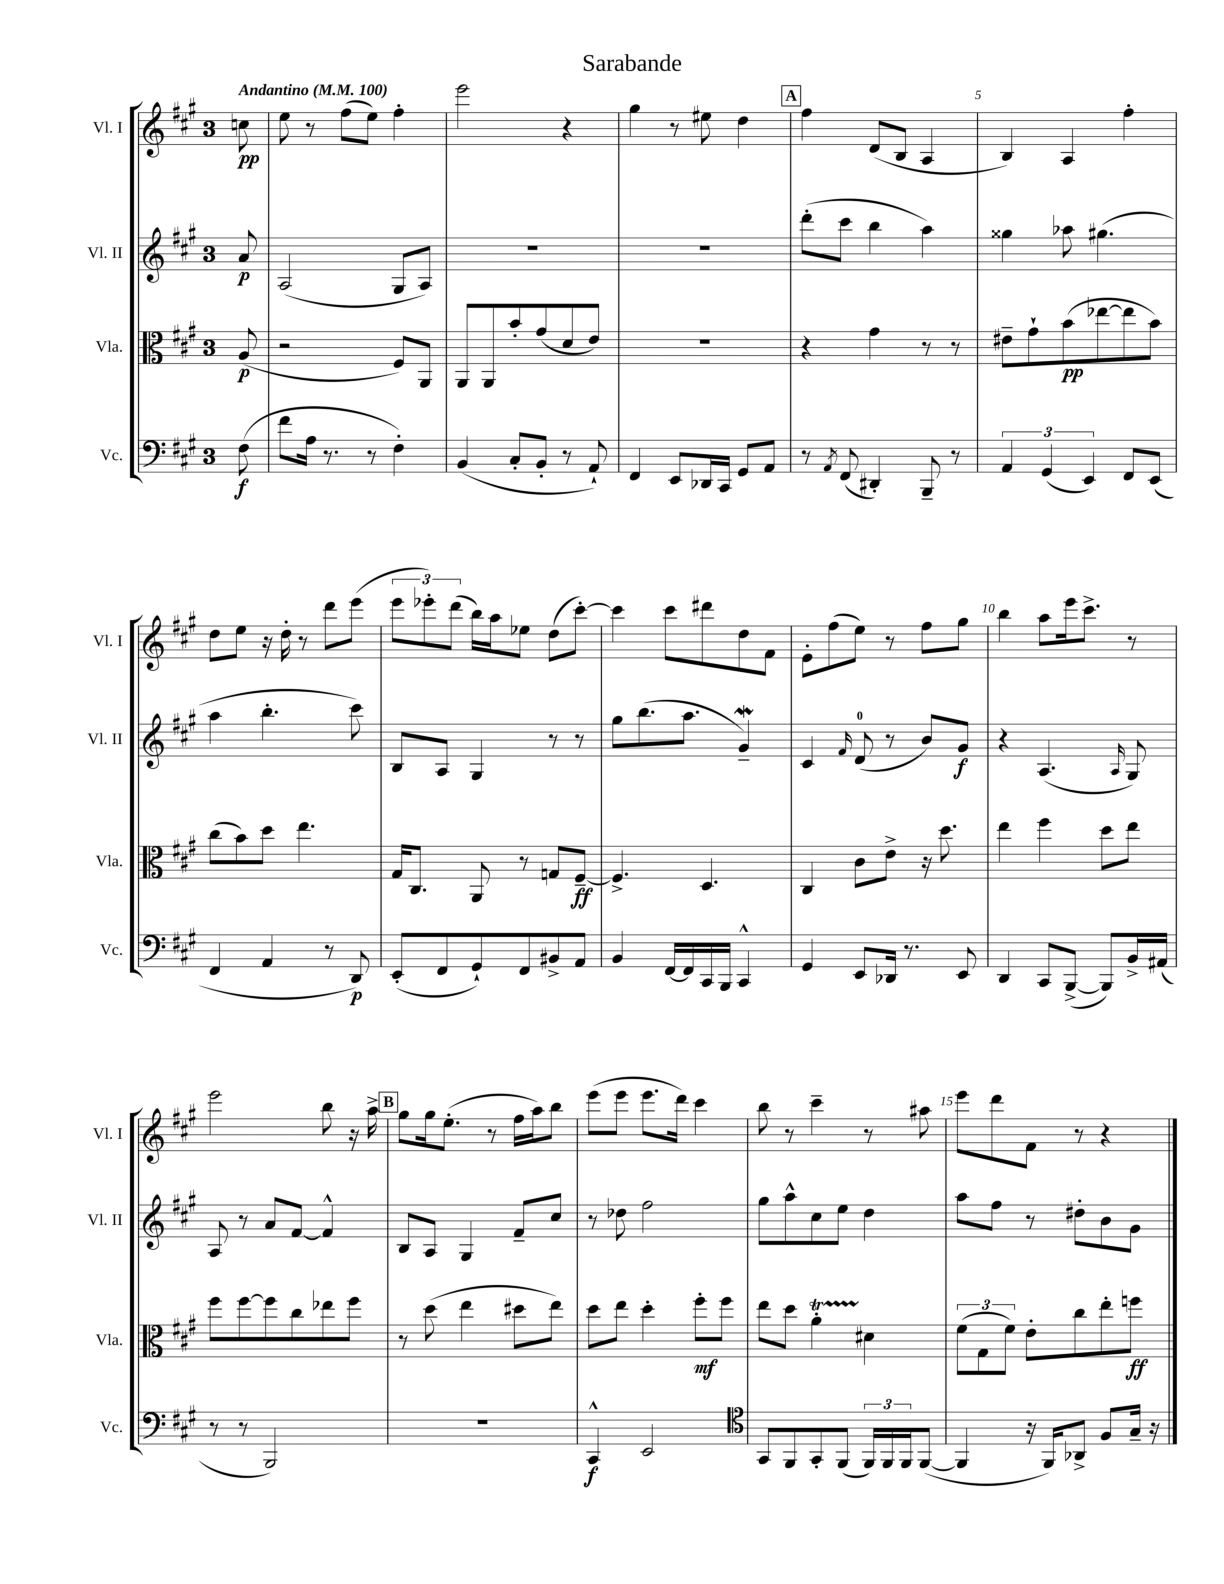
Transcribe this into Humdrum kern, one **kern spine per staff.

**kern	**kern	**kern	**kern
*staff4	*staff3	*staff2	*staff1
*clefF4	*clefC3	*clefG2	*clefG2
*k[f#c#g#]	*k[f#c#g#]	*k[f#c#g#]	*k[f#c#g#]
*M3/4	*M3/4	*M3/4	*M3/4
*MM100	*MM100	*MM100	*MM100
(8F#\	(8A/	8a/	8cc\
=	=	=	=
8f#\L	2r	(2A/	8ee\
16A\Jk	.	.	8r
8.r	.	.	.
.	.	.	(8ff#\L
8r	.	.	8ee\J)
4F#'\)	8F#/L)	8G#/L	4ff#'\
.	8AA/J	8A/J)	.
=	=	=	=
(4BB/	8AA/L	2.r	2eee\
.	8AA/	.	.
8C#'/L	8b'/	.	.
8BB'/J	(8g#/	.	.
8r	8d/	.	4r
8AA`/)	8e/J)	.	.
=	=	=	=
4FF#/	2.r	2.r	4gg#\
8EE/L	.	.	8r
16DD-/L	.	.	8ee#\
16CC#/JJ	.	.	.
8GG#/L	.	.	4dd\
8AA/J	.	.	.
=	=	=	=
8r	4r	(8ddd'\L	4ff#\
8qAA/	.	.	.
(8FF#/	.	8ccc#\J	.
4DD#'/)	4g#\	4bb\	(8d/L
.	.	.	8B/J
8BBB~/	8r	4aa\)	4A/
8r	8r	.	.
=	=	=	=
6AA/	8e#~\L	4gg##\	4B/)
.	8g#`\	.	.
(6GG#/	.	.	.
.	(8b\	8aa-\	4A/
6EE/)	.	.	.
.	[8ee-\	(4.gg#\	.
8FF#/L	8ee-\]	.	4ff#'\
(8EE/J	8b\J)	.	.
=	=	=	=
4FF#/	(8cc#\L	4aa\	8dd\L
.	8b\)	.	8ee\J
4AA/	8dd\J	4.bb'\	16r
.	.	.	16dd'\
.	4.ee\	.	8r
8r	.	.	8ddd\L
8DD/)	.	8ccc#\)	(8eee\J
=	=	=	=
(8EE'/L	16G#/LK	8B/L	12eee\L
.	8.C#/J	.	.
.	.	.	12eee-'\)
8FF#/	.	8A/J	.
.	.	.	(12ddd\J
8GG#`/)	8AA/	4G#/	16bb\LL)
.	.	.	16aa\J
8FF#/	8r	.	8ee-\J
8BB#^/	8G/L	8r	(8dd\L
8AA/J	[8F#~/J	8r	[8ccc#'\J)
=	=	=	=
4BB/	4.F#^/]	8gg#\L	4ccc#\]
.	.	(8.bb\	.
[16FF#/LL	.	.	8ccc#\L
16FF#/]	.	8.aa\J	.
16CC#/	4.D/	.	8ddd#\
16BBB/JJ	.	.	.
4CC#^^/	.	4g#~/)	8dd\
.	.	.	8f#\J
=	=	=	=
4GG#/	4C#/	4c#/	8e'\L
.	.	.	(8ff#\
.	.	16qqf#/	.
8EE/L	8c#\L	(8d/	8ee\J)
16DD-/Jk	8e^\J	8r	8r
8.r	.	.	.
.	16r	8b/L)	8ff#\L
.	8.dd\	.	.
8EE/	.	8g#/J	8gg#\J
=	=	=	=
4DD/	4ee\	4r	4bb\
8CC#/L	4ff#\	(4.A/	8aa\L
([8BBB^/J	.	.	16eee\k
.	.	.	8.ccc#^\J
8BBB/]L)	8dd\L	.	.
.	.	16qqA/	.
16BB^/L	8ee\J	8G#/)	8r
(16AA#/JJ	.	.	.
=	=	=	=
8r	8ff#\L	8A/	2eee\
8r	[8ff#\	8r	.
2BBB/)	8ff#\]	8a/L	.
.	8cc#\	[8f#/J	.
.	8ee-\	4f#^^/]	8bb\
.	8ff#\J	.	16r
.	.	.	16aa^\
=	=	=	=
2.r	8r	8B/L	8gg#\L
.	(8dd\	8A/J	16gg#\k
.	.	.	(8.ee'\J
.	4ee\	4G#/	.
.	.	.	8r
.	8dd#\L	8f#~/L	16ff#\LL
.	.	.	16aa\J)
.	8ee\J)	8cc#/J	8bb\J
=	=	=	=
4CC#^^/	8dd\L	8r	(8eee\L
.	8ee\J	8dd-\	8eee\J
2EE/	4dd'\	2ff#\	8.eee\L
.	.	.	16ddd\Jk)
.	8ff#'\L	.	4ccc#\
.	8ff#\J	.	.
=	=	=	=
*clefC4	*	*	*
8GG#/L	8ee\L	8gg#\L	8bb\
8FF#/	8dd\J	8aa^^\	8r
8GG#'/	4a'\	8cc#\	4ccc#~\
(8FF#/J	.	8ee\J	.
24FF#/LL)	4d#\	4dd\	8r
24FF#/	.	.	.
24FF#/J	.	.	.
([8FF#/J	.	.	8aa#\
=	=	=	=
4FF#/]	(12f#\L	8aa\L	8eee\L
.	12G#\	.	.
.	.	8ff#\J	8ddd\
.	12f#\J)	.	.
16r	8e'\L	8r	8f#\J
16FF#/LK)	.	.	.
8AA-^/J	8cc#\	8dd#'\L	8r
8F#/L	8ee'\	8b\	4r
16G#~/Jk	8ff\J	8g#\J	.
16r	.	.	.
==	==	==	==
*-	*-	*-	*-
